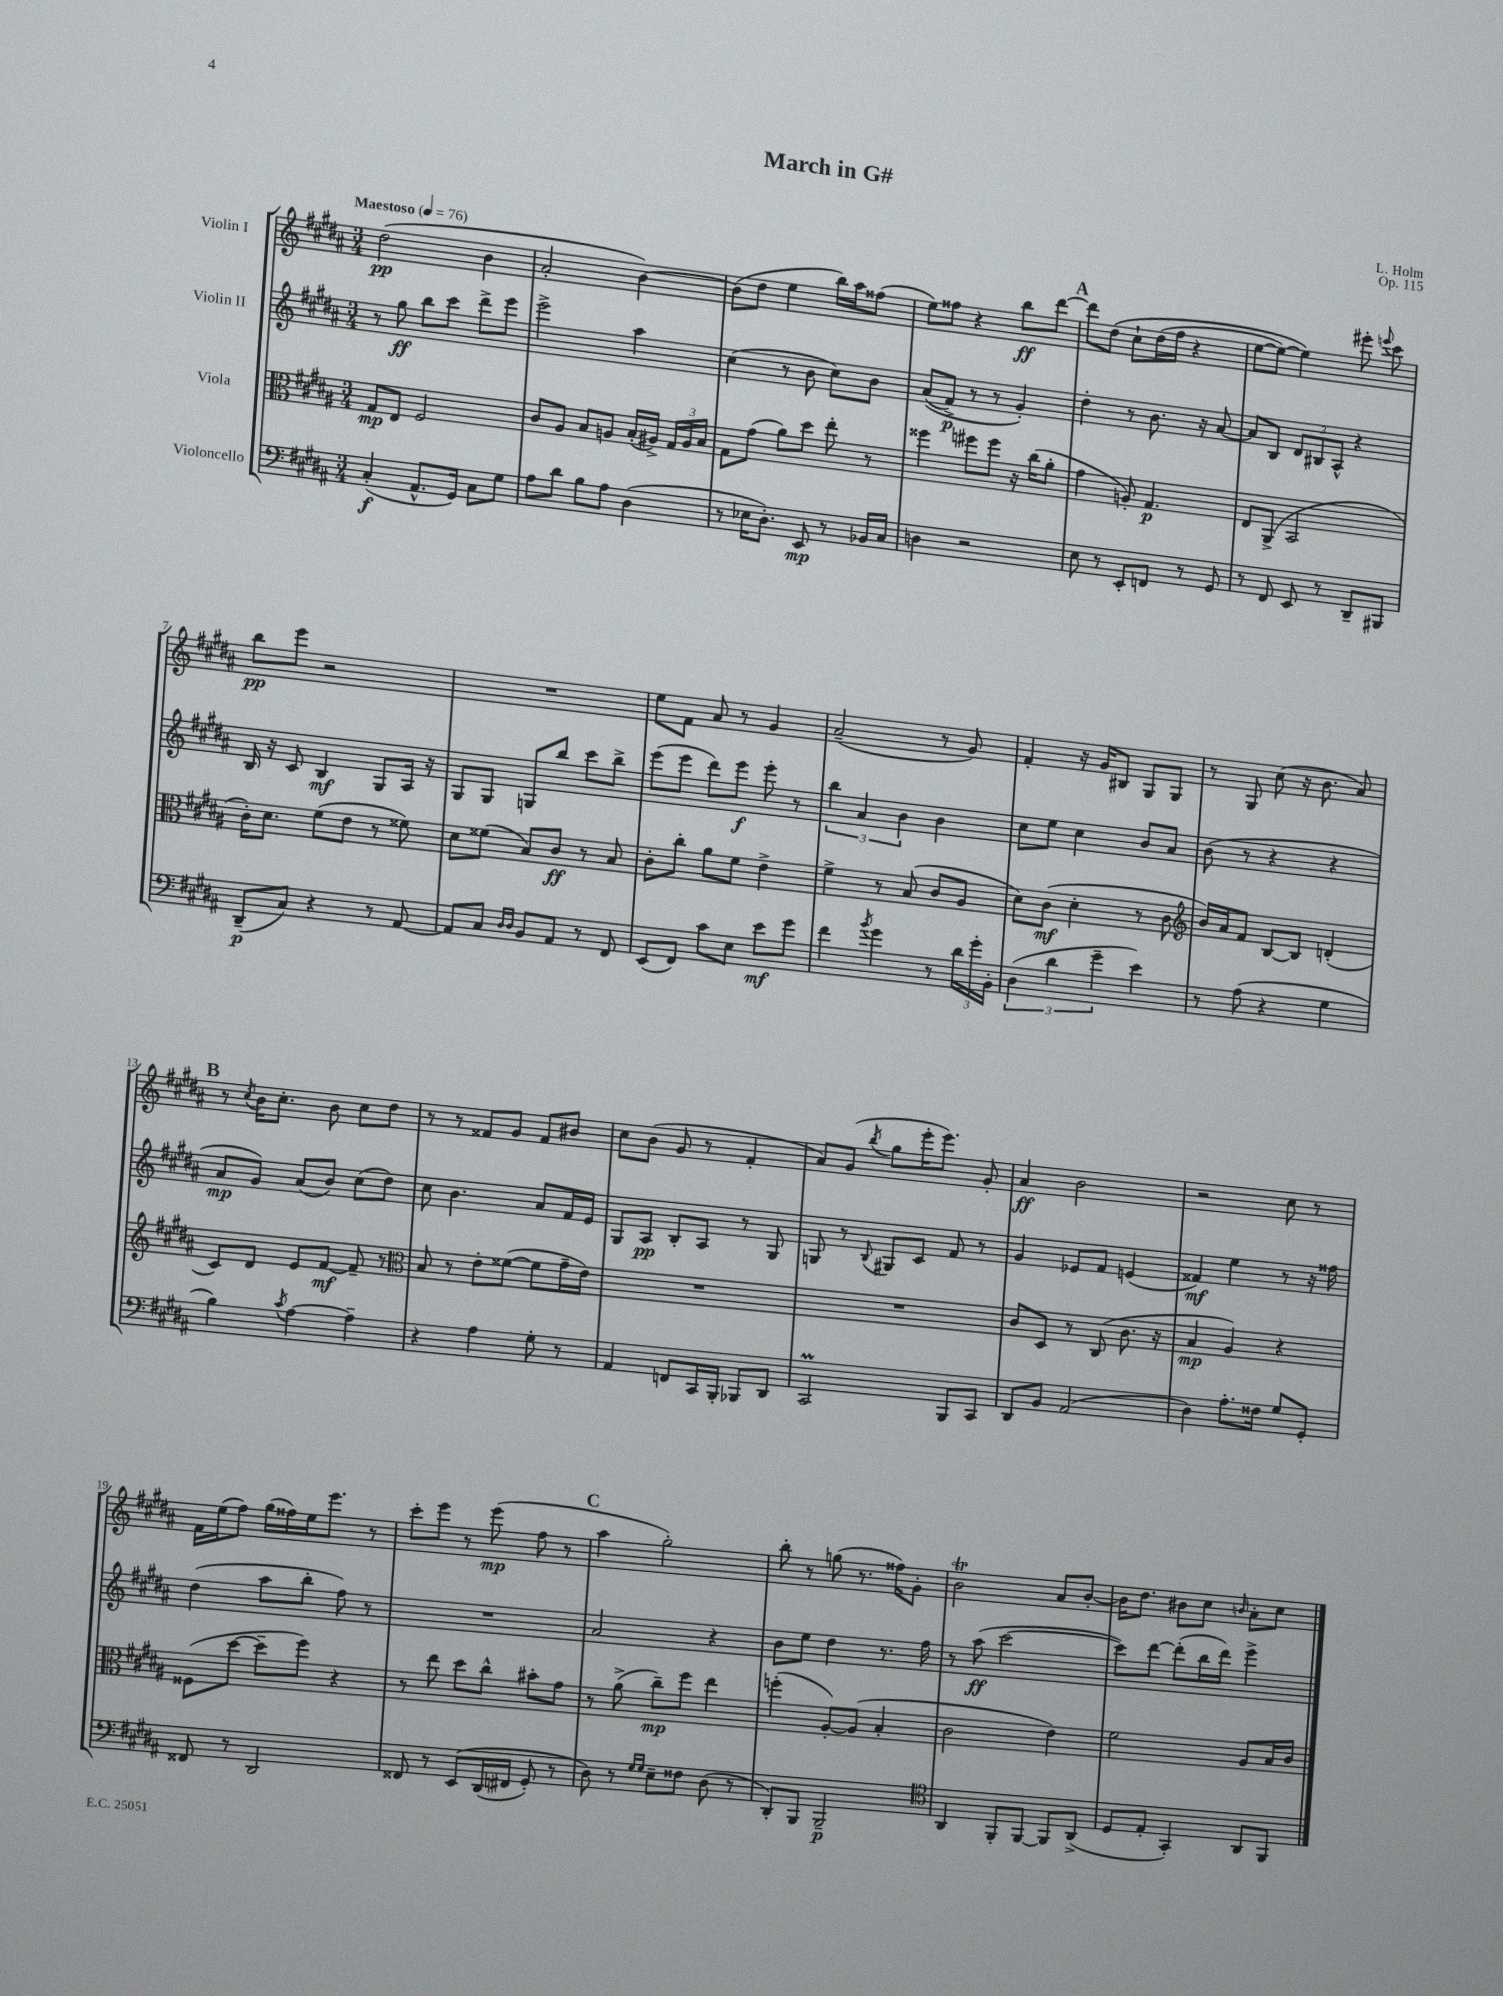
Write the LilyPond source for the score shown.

\header { title = "March in G#" composer = "L. Holm" opus = "Op. 115" }
<<
\new StaffGroup <<
\new Staff = "s0" \with { instrumentName = "Violin I" } {
    \clef treble \key b \major \numericTimeSignature \time 3/4 \tempo "Maestoso" 4 = 76
    \autoBeamOff dis''2\pp( b'4 |
    ais'2-. b'4~) |
    b'8[( dis''8] e''4 b''16[) ais''16 fisis''8]( |
    e''8[) fisis''8] r4 b''8[\ff dis'''8]~ |
    \mark \markup { \bold "A" } dis'''8[ dis''8]\( cis''8[-! dis''16( fis''16] r4 |
    e''8[~ e''8]~) e''4\) eis'''8-. \appoggiatura { e'''8 } cis'''8 |
    b''8[\pp e'''8] r2 |
    R2. |
    e''8[ fis'8] ais'8 r8 gis'4 |
    ais'2--( r8 gis'8) |
    fis'4-. r16 gis'16[ bis8] gis8[ gis8] |
    r8 gis8 cis''8( r16 b'8. ais'8) |
    \mark \markup { \bold "B" } r8 \acciaccatura { cis''8 } b'16[ cis''8.]-. b'8 cis''8[ dis''8] |
    r8 r8 fisis'8[ gis'8] fisis'8[ bis'8] |
    cis''8[ b'8]( gis'8 r8 fis'4-. |
    ais'8[) gis'8]( \acciaccatura { b''8 } gis''8[ e'''16-. e'''8.]) gis'8-. |
    ais'4\ff b'2 |
    r2 cis''8 r8 |
    fis'16[ e''16( fis''8]) gis''16[( fisis''16) e''16 e'''8.] r8 |
    cis'''8[-. e'''8] r8 e'''8\mp( fis''8 r8 |
    \mark \markup { \bold "C" } ais''4 gis''2-.) |
    b''8-. r8 g''8( r8. fisis''16[) gis'8]-. |
    b'2\trill ais'8[ b'8]~-. |
    b'16[ dis''8.] bis'8[ cis''8] \grace { b'16 } ais'8[-. cis''8] \bar "|." |
}
\new Staff = "s1" \with { instrumentName = "Violin II" } {
    \clef treble \key b \major \numericTimeSignature \time 3/4
    \autoBeamOff r8 gis''8\ff b''8[ cis'''8] dis'''8[-> e'''8] |
    e'''2-> ais''4 |
    cis''4( r8 b'8 cis''8[) b'8] |
    ais'8[(\( fis'8]->\p) r8 r8 gis'4-.\) |
    \mark \markup { \bold "A" } dis''4-. r8 b'8. r16 ais'8~ |
    ais'8[ b8] \tuplet 3/2 { dis'8[ bis8 ais8]-^ } r4 |
    b16 r16 cis'8 b4\mf gis8[ ais16] r16 |
    gis8[ gis8] g8[ b''8] cis'''8[ b''8]-> |
    e'''8[( e'''8] dis'''8[) e'''8]\f e'''8-. r8 |
    \tuplet 3/2 { b''4 ais'4 b'4 } b'4 |
    cis''8[ e''8] cis''4 b'8[ ais'8] |
    b'8( r8 r4 r4 |
    \mark \markup { \bold "B" } ais'8[\mp gis'8]) ais'8[( b'8]) cis''8[( dis''8]) |
    cis''8 b'4. ais'8[ fis'16 e'16] |
    gis8[ ais8]\pp b8[-. ais8] r8 gis8 |
    g8 r8 \appoggiatura { b8 } gis8[ cis'8] fis'8 r8 |
    gis'4 ees'8[ fis'8] e'4( |
    fisis'4\mf) e''4 r8 r16 fisis''16 |
    dis''4( ais''8[ b''8]-. fis''8) r8 |
    R2. |
    \mark \markup { \bold "C" } ais'2 r4 |
    b'8[ e''8] dis''4 r8. fis''16 |
    r8 ais''8\ff( cis'''2~ |
    cis'''8[) dis'''8]~ dis'''8[-.( b''16 dis'''16]) e'''4-> \bar "|." |
}
\new Staff = "s2" \with { instrumentName = "Viola" } {
    \clef alto \key b \major \numericTimeSignature \time 3/4
    \autoBeamOff gis8[\mp e8] fis2 |
    cis'8[ ais8] b8[ a8] b16[-.( ais16]->) \tuplet 3/2 { gis16[ ais16 b16] } |
    gis8[ gis'8]( ais'8[) dis''8] e''8-. r8 |
    fisis''4 fis''8[ fis''8] r16 cis''16[( ais'8]-. |
    \mark \markup { \bold "A" } gis'4 a8-.) gis4.\p |
    e8[ ais,8]->( b,2 |
    cis'16[-.) dis'8.] fis'8[( e'8] r8 fisis'8) |
    dis'8[ fisis'8]( b8[) cis'8]\ff r8 b8 |
    cis'8[-. cis''8]-. ais'8[ fis'8] e'4-> |
    fis'4-> r8 b8( cis'8[ ais8] |
    dis'8[) cis'8]\mf( dis'4-. r8 cis'8 |
    \clef treble b'16[) ais'16 fis'8] b8[~ b8] d'4-.( |
    \mark \markup { \bold "B" } cis'8[) dis'8] e'8[ fis'8]~\mf fis'8-- r8 |
    \clef alto b8 r8 e'8[-. fisis'8]~( fisis'8[ gis'16-- e'16]) |
    R2. |
    R2. |
    cis'8[ dis8] r8 cis8( cis'8. r16 |
    b4\mp ais4) r4 |
    fisis8[( dis''8]~ dis''8[-- fis''8]) r4 |
    r8 e''8 dis''8[ cis''8]-^ bis'8[-. gis'8] |
    \mark \markup { \bold "C" } r8 ais'8->( cis''8[--\mp) fis''8] e''4 |
    f''4-.( ais8[~-.) ais8]( b4-. |
    cis'2 e'4) |
    fis'2 ais8[ b16 cis'16] \bar "|." |
}
\new Staff = "s3" \with { instrumentName = "Violoncello" } {
    \clef bass \key b \major \numericTimeSignature \time 3/4
    \autoBeamOff cis4-.\f( ais,8.[-^ gis,16]) cis8[ gis8] |
    ais8[ dis'8] b8[ ais8] dis4( |
    r8 ees16[ dis8.]-.) e,8\mp r8 bes,16[ cis16] |
    d4 r2 |
    \mark \markup { \bold "A" } e8 r8 e,8[-. f,8] r8 gis,8 |
    r8 fis,8 e,8 r8 dis,8[-- bis,,8] |
    dis,8[--\p( cis8]) r4 r8 ais,8~ |
    ais,8[ cis8] \grace { dis16[ dis16] } b,8[ ais,8] r8 fis,8 |
    e,8[( fis,8]) cis'8[ e8] e'8[\mf gis'8] |
    fis'4 \acciaccatura { b'8 } gis'4 r8 \tuplet 3/2 { dis'16[ gis'16-. b,16]-. } |
    \tuplet 3/2 { dis4( dis'4 gis'4-- } e'4) |
    r8 ais8( r4 gis4 |
    \mark \markup { \bold "B" } b4) \acciaccatura { cis'8 } ais4~ ais4-- |
    r4 ais4 gis8-. r8 |
    ais,4 f,8[ cis,16 b,,16]-. bes,,8[ dis,8] |
    cis,2\prall b,,8[ cis,8] |
    dis,8[ b,8] ais,2( |
    dis4) ais8.[-. fisis16] gis8[ gis,8]-. |
    fisis,8 r8 dis,2 |
    fisis,8 r8 e,8[\( dis,16( fis,16] gis,8-.) r8 |
    \mark \markup { \bold "C" } dis8\) r8 \grace { gis16[ gis16] } e8[-- fisis8] dis8( r8 |
    dis,8[-.) b,,8] b,,2--\p |
    \clef tenor ais,4 fis,8[-. fis,8]~ fis,8[ ais,8]->( |
    dis8[ e8]-. gis,4-.) ais,8[ fis,8] \bar "|." |
}
>>
>>
